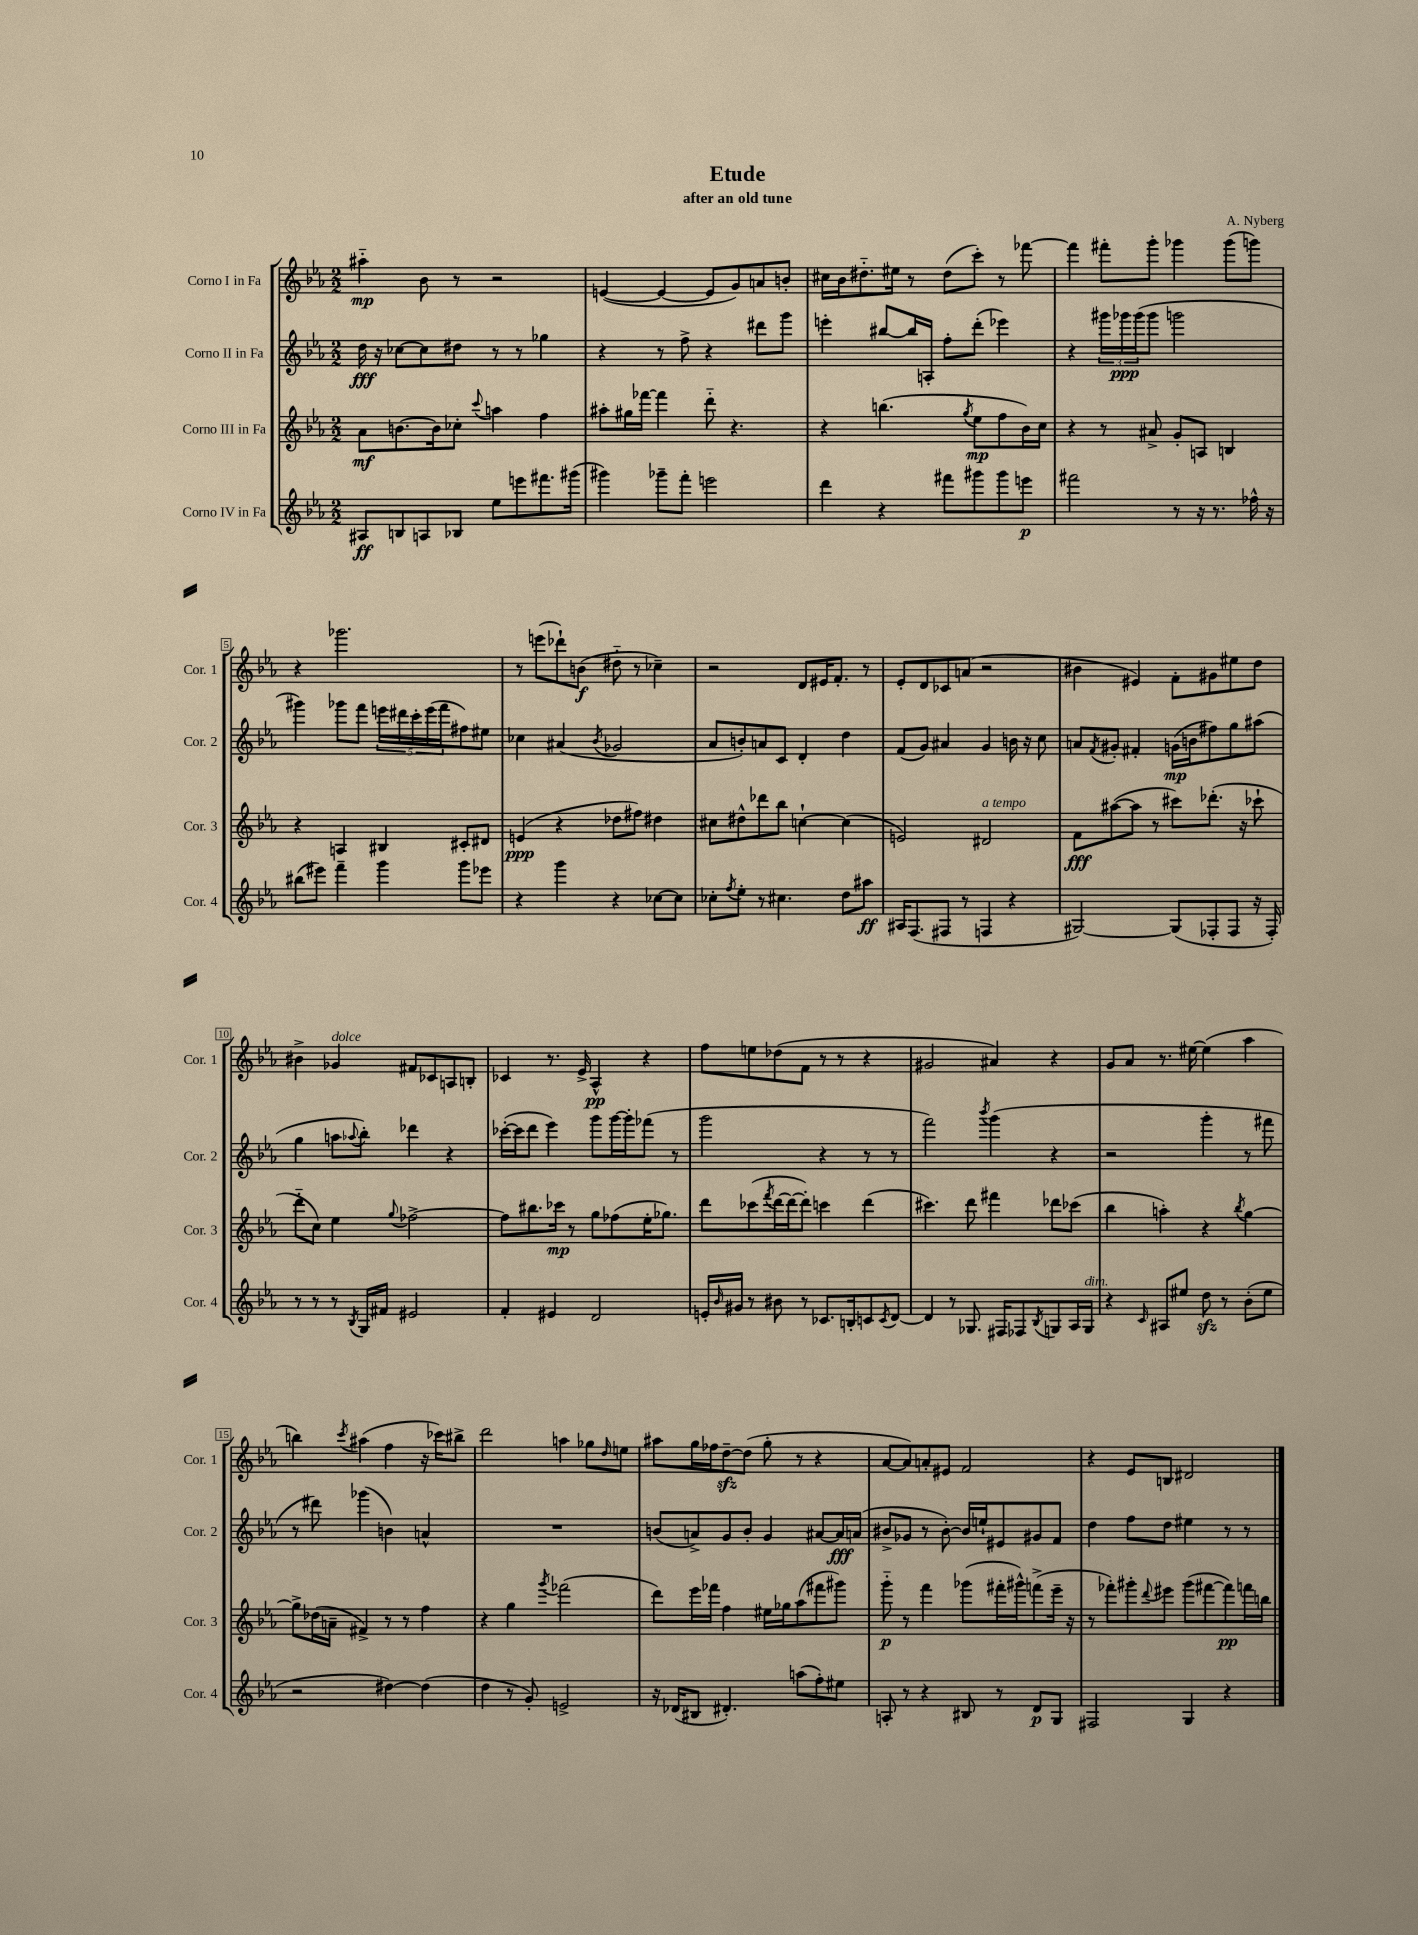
\header { title = "Etude" composer = "A. Nyberg" subtitle = "after an old tune" }
<<
\new StaffGroup <<
\new Staff = "s0" \with { instrumentName = "Corno I in Fa" shortInstrumentName = "Cor. 1" } {
    \clef treble \key ees \major \numericTimeSignature \time 2/2
    ais''4-_\mp bes'8 r8 r2 |
    e'4~( e'4~ e'8 g'8) a'8 b'8-. |
    cis''16 bes'16 dis''8.-_ eis''16 r8 dis''8( c'''8-.) r8 fes'''8~ |
    fes'''4 fis'''8-. g'''8-. ges'''4 ges'''8( g'''8) |
    r4 ges'''2. |
    r8 e'''8( des'''8-!) b'8\f( dis''8-_ r8 ces''4--) |
    r2 d'8 eis'16 f'8.-. r8 |
    ees'8-. d'8 ces'8 a'8( r2 |
    bis'4 eis'4) f'8-. gis'8 eis''8 d''8 |
    bis'4-> ges'4^\markup { \italic "dolce" } fis'8 ces'8 a8 b8-. |
    ces'4 r8. ees'16-> aes4-^\pp r4 |
    f''8 e''8 des''8( f'8 r8 r8 r4 |
    gis'2 ais'4) r4 |
    g'8 aes'8 r8. eis''16~ eis''4( aes''4 |
    b''4) \acciaccatura { c'''8 } ais''4( f''4 r16 ces'''16) bis''8-> |
    d'''2 a''4 ges''8 \grace { d''16 } e''8 |
    ais''8 g''16 fes''16 d''8~--\sfz d''8( g''8-. r8 r4 |
    aes'8~ aes'8) a'8-. eis'8 f'2 |
    r4 ees'8 b8 dis'2 \bar "|." |
}
\new Staff = "s1" \with { instrumentName = "Corno II in Fa" shortInstrumentName = "Cor. 2" } {
    \clef treble \key ees \major \numericTimeSignature \time 2/2
    d''16\fff r16 ces''8~ ces''8 dis''8 r8 r8 ges''4 |
    r4 r8 f''8-> r4 dis'''8 g'''8 |
    e'''4-. bis''8~ bis''16 a16-. f''8-. d'''8-.( ees'''4) |
    r4 \tuplet 3/2 { gis'''16 ges'''16\ppp ges'''16( } ges'''8 g'''2 |
    gis'''4) ges'''8 f'''8 \tuplet 5/4 { e'''16 dis'''16 c'''16-. e'''16( f'''16 } fis''8) eis''8 |
    ces''4 ais'4( \acciaccatura { bes'8 } ges'2 |
    aes'8 b'8-.) a'8 c'8 d'4-. d''4 |
    f'8( g'8) ais'4 g'4 b'16 r16 c''8 |
    a'8 \acciaccatura { f'8 } gis'8-. fis'4-. g'16\mp( b'16 fis''8) g''8 ais''8( |
    g''4 a''8 \appoggiatura { aes''8 } bes''8-.) des'''4 r4 |
    ces'''16~-.( ces'''16 d'''8 ees'''4) g'''8 g'''16~ g'''16-. fes'''8( r8 |
    g'''2 r4 r8 r8 |
    f'''2) \acciaccatura { bes'''8 } g'''4( r4 |
    r2 g'''4-. r8 fis'''8 |
    r8 dis'''8) ges'''4( b'4) a'4-^ |
    R1 |
    b'8( a'8->) g'8 b'8-. g'4 ais'8~ ais'16\fff a'16( |
    bis'8-> ges'8 r8 bis'8~-.) bis'16 e''16-! eis'8 gis'8 f'8 |
    d''4 f''8 d''8 eis''4 r8 r8 \bar "|." |
}
\new Staff = "s2" \with { instrumentName = "Corno III in Fa" shortInstrumentName = "Cor. 3" } {
    \clef treble \key ees \major \numericTimeSignature \time 2/2
    aes'8\mf b'8.~ b'16 ces''8-. \appoggiatura { c'''8 } a''4 f''4 |
    ais''8-. gis''16 fes'''16~ fes'''4 d'''8-_ r4. |
    r4 b''4.( \acciaccatura { g''8 } ees''8\mp f''8 bes'16) c''16 |
    r4 r8 ais'8-> g'8-. a8 b4 |
    r4 a4 bis4 cis'8-. dis'8 |
    e'4\ppp( r4 des''8 fis''8) dis''4 |
    cis''8 dis''8-^ des'''8 bes''8 c''4~-! c''4( |
    e'2) dis'2^\markup { \italic "a tempo" } |
    f'8\fff ais''8~( ais''8 r8 cis'''8) des'''8.-.( r16 ces'''8-! |
    d'''8-_ c''8) ees''4 \appoggiatura { g''8 } fes''2~-> |
    fes''8 bis''8. ces'''16\mp r8 g''8 fes''8( ees''16-. ges''8.) |
    d'''8 ces'''8( \acciaccatura { f'''8 } d'''16~ d'''16~ d'''8-.) c'''4 d'''4( |
    cis'''4.) d'''8 fis'''4 des'''8 ces'''8( |
    bes''4 a''4-.) r4 \acciaccatura { bes''8 } g''4~ |
    g''8-> des''16( a'16-- fis'4->) r8 r8 f''4 |
    r4 g''4 \acciaccatura { g'''8 } fes'''2( |
    d'''8) ees'''16 fes'''16 f''4 eis''16 ges''16 aes''8( fis'''8 gis'''8) |
    g'''8-_\p r8 f'''4 ges'''8( fis'''16-. gis'''16-^) f'''8->( ees'''16-- r16 |
    r8 fes'''8-.) gis'''8-. \appoggiatura { d'''8 } eis'''8 gis'''8( fis'''8~ fis'''8\pp) f'''16 b''16 \bar "|." |
}
\new Staff = "s3" \with { instrumentName = "Corno IV in Fa" shortInstrumentName = "Cor. 4" } {
    \clef treble \key ees \major \numericTimeSignature \time 2/2
    ais8\ff b8 a8 bes8 ees''8 e'''8 fis'''8. gis'''16( |
    gis'''4) ges'''8-- f'''8-. e'''2 |
    d'''4 r4 fis'''8 gis'''8 gis'''8 e'''8\p |
    fis'''2 r8 r16 r8. fes''16-^ r16 |
    bis''8( eis'''8) f'''4-- g'''4 g'''8 ees'''8 |
    r4 g'''4 r4 ces''8~ ces''8 |
    ces''8-. \acciaccatura { f''8 } ees''8-. r8 cis''4. d''8 ais''8\ff |
    ais16 f8.( fis8 r8 f4 r4 |
    gis2~) gis8( fes8-. fes8 r16 fes16-.) |
    r8 r8 r8 \acciaccatura { bes8 } g16 fis'16 eis'2 |
    f'4-. eis'4 d'2 |
    e'16-. \grace { bes'16 } gis'16 r8 bis'8 r8 ces'8. b16-. c'8 \acciaccatura { c'8 } d'8~ |
    d'4 r8 ges8. fis16 fes8 \acciaccatura { bes8 } g8 aes16 g16^\markup { \italic "dim." } |
    r4 \grace { c'16 } ais8 eis''8 d''8\sfz r8 bes'8-.( eis''8 |
    r2 dis''4~) dis''4( |
    d''4 r8 g'8-.) e'2-> |
    r16 des'16( bis8 dis'4.-.) a''8( f''8-.) eis''8 |
    a8-. r8 r4 bis8 r8 d'8\p g8 |
    fis2 g4 r4 \bar "|." |
}
>>
>>
\layout { \context { \Score \override BarNumber.stencil = #(make-stencil-boxer 0.1 0.3 ly:text-interface::print) } }
